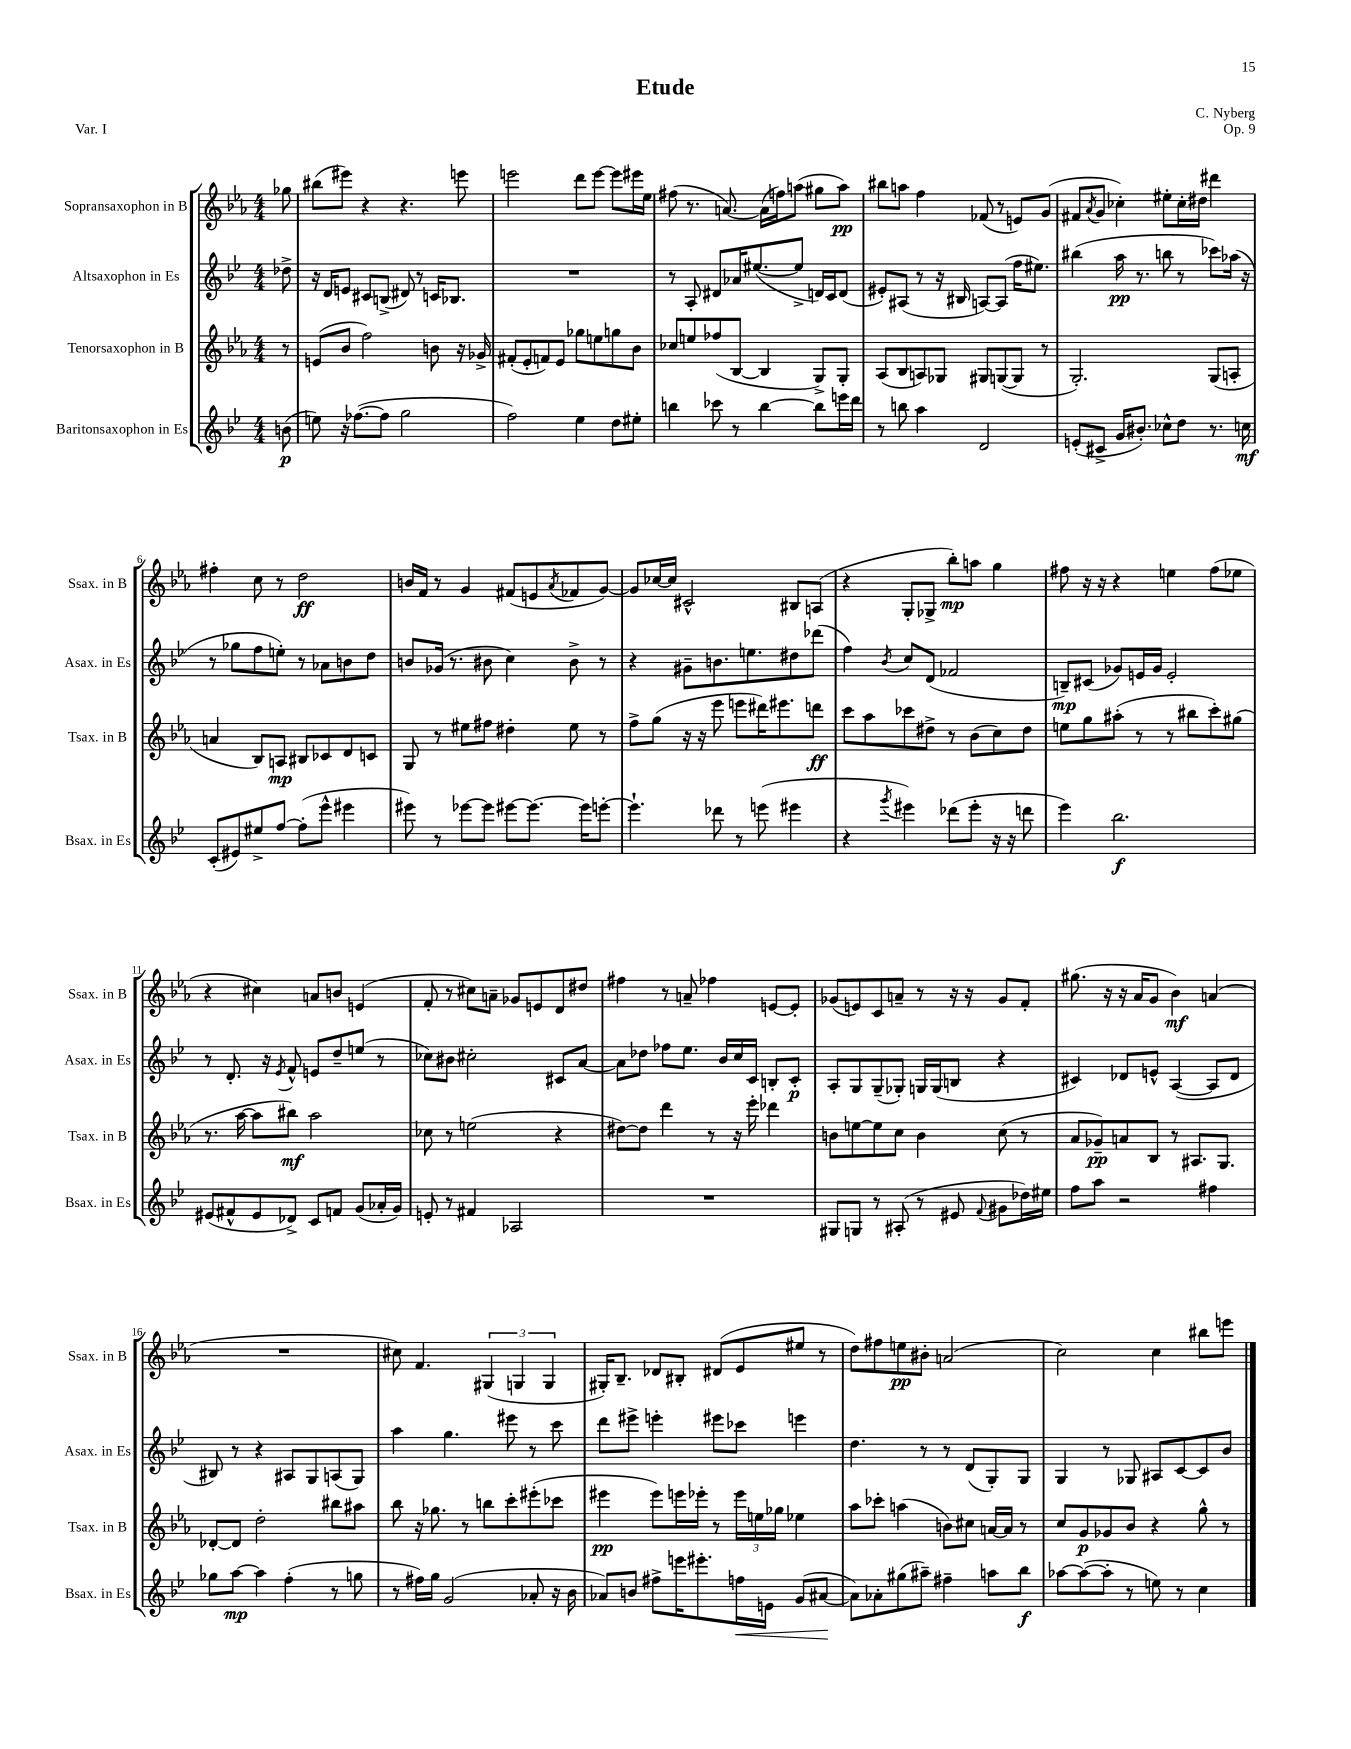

**kern	**dynam	**kern	**dynam	**kern	**dynam	**kern	**dynam
*part4	*part4	*part3	*part3	*part2	*part2	*part1	*part1
*staff4	*staff4	*staff3	*staff3	*staff2	*staff2	*staff1	*staff1
*I"Baritonsaxophon in Es	*	*I"Tenorsaxophon in B	*	*I"Altsaxophon in Es	*	*I"Sopransaxophon in B	*
*I'Bsax. in Es	*	*I'Tsax. in B	*	*I'Asax. in Es	*	*I'Ssax. in B	*
*clefG2	*	*clefG2	*	*clefG2	*	*clefG2	*
*k[b-e-]	*	*k[b-e-a-]	*	*k[b-e-]	*	*k[b-e-a-]	*
*M4/4	*	*M4/4	*	*M4/4	*	*M4/4	*
=	=	=	=	=	=	=	=
(8bn\	p	8r	.	8dd-X^\	.	8gg-X\	.
=1	=1	=1	=1	=1	=1	=1	=1
8een\)	.	(8en/L	.	16r	.	(8bb#X\L	.
.	.	.	.	16d/KL	.	.	.
16r	.	8b-/J	.	8en/J	.	8eee#X\J)	.
([8.ff-X\L	.	.	.	.	.	.	.
.	.	2ff\)	.	8c#X/L	.	4r	.
8ff-\J]	.	.	.	(8Bn^/J	.	.	.
2gg\	.	.	.	8d#X/)	.	4.r	.
.	.	.	.	8r	.	.	.
.	.	8bn\	.	16cn/KL	.	.	.
.	.	.	.	8.B-X/J	.	.	.
.	.	16r	.	.	.	8eeen\	.
.	.	16g-X^/	.	.	.	.	.
=2	=2	=2	=2	=2	=2	=2	=2
2ff\)	.	(8f#X'/L	.	1r	.	2eeen\	.
.	.	8e-'/	.	.	.	.	.
.	.	8fn/)	.	.	.	.	.
.	.	8e-/J	.	.	.	.	.
4ee-\	.	8gg-X\L	.	.	.	8ddd\L	.
.	.	8een\	.	.	.	[8eee\J	.
8dd\L	.	8ggn\	.	.	.	8eee\L]	.
8ee#X'\J	.	8b-\J	.	.	.	16eee#X\L	.
.	.	.	.	.	.	16ee-\JJ	.
=3	=3	=3	=3	=3	=3	=3	=3
4bbn\	.	8cc-X/L	.	8r	.	(8ff#X\	.
.	.	8een/	.	8A'/	.	8.r	.
8ccc-X\	.	(8ff-X/	.	8d#X/L	.	.	.
.	.	.	.	.	.	[8.an/)	.
8r	.	[8B-/J	.	16a-X/K	.	.	.
.	.	.	.	([8.ee#X/	.	.	.
[4bb\	.	4B-/]	.	.	.	(16a\LL]	.
.	.	.	.	.	.	16ffn\J)	.
.	.	.	.	8ee#^/J]	.	(8aan\J	.
8bb\L]	.	8G^/L)	.	16dn/LL)	.	8gg#X\L	.
.	.	.	.	16c/J	.	.	.
16eeen\L	.	8G'/J	.	(8d/J	.	8aa\J)	pp
16ddd\JJ	.	.	.	.	.	.	.
=4	=4	=4	=4	=4	=4	=4	=4
8r	.	(8A-/L	.	8e#X'/L)	.	8bb#X\L	.
8bbn\	.	8B-/	.	(8A#X/J	.	8aan\J	.
4aa\	.	8An/)	.	8r	.	4ff\	.
.	.	8G-X/J	.	16r	.	.	.
.	.	.	.	16B#X/	.	.	.
2d/	.	8G#X/L	.	[8An/L)	.	(8f-X/	.
.	.	([8Gn/	.	(8A/J]	.	8r	.
.	.	8G/J]	.	16ff\KL	.	8en/L)	.
.	.	.	.	8.ee#X\J)	.	.	.
.	.	8r	.	.	.	(8g/J	.
=5	=5	=5	=5	=5	=5	=5	=5
(8en'/L	.	2.G'/)	.	(4bb#X\	.	8f#X/L	.
.	.	.	.	.	.	8qa-/	.
8c#X^/J	.	.	.	.	.	8g/J	.
16g/KL	.	.	.	16aa\	pp	4cc-X'\)	.
8.b#X'/J)	.	.	.	8.r	.	.	.
8cc-X^^\L	.	.	.	8bbn\	.	8ee#X'\L	.
8dd\J	.	.	.	8r	.	16cc-'\L	.
.	.	.	.	.	.	16dd#X\JJ	.
8.r	.	(8G/L	.	8ccc-X\L)	.	4ddd#X\	.
.	.	8An'/J	.	(16aa-X\Jk	.	.	.
16ccn\	mf	.	.	16r	.	.	.
!!LO:LB:g=z
=6	=6	=6	=6	=6	=6	=6	=6
(8c'/L	.	4an/	.	8r	.	4ff#X'\	.
8e#X/)	.	.	.	8gg-X\L	.	.	.
8ee#X^/	.	8B-/L)	.	8ff\	.	8cc\	.
[8ff/J	.	8An/J	mp	8een'\J)	.	8r	.
(8ff'\L]	.	8B#X/L	.	8r	.	2dd\	ff
8eee-^^\J	.	8c-X/	.	8a-X\L	.	.	.
4eee#X\	.	8d/	.	8bn\	.	.	.
.	.	8cn/J	.	8dd\J	.	.	.
=7	=7	=7	=7	=7	=7	=7	=7
8eee#X\)	.	8G/	.	8bn/L	.	16bn/LL	.
.	.	.	.	.	.	16f/JJ	.
8r	.	8r	.	(16g-X/Jk	.	8r	.
.	.	.	.	8.r	.	.	.
[8eee-X\L	.	8ee#X\L	.	.	.	4g/	.
8eee-\J]	.	8ff#X\J	.	8b#X\	.	.	.
[8eee#X\L	.	4dd#X'\	.	4cc\)	.	(8f#X/L	.
8.eee#\J_	.	.	.	.	.	8en/	.
.	.	.	.	.	.	8qa-/	.
.	.	8ee#\	.	8b#^\	.	8f-X/	.
16eee#\KL]	.	.	.	.	.	.	.
[8eeen'\J	.	8r	.	8r	.	[8g/J)	.
=8	=8	=8	=8	=8	=8	=8	=8
4.eee`\]	.	8ff^\L	.	4r	.	8g/L]	.
.	.	(8gg\J	.	.	.	[16cc-X/L	.
.	.	.	.	.	.	16cc-/JJ]	.
.	.	16r	.	8g#X~\L	.	2c#X^^/	.
.	.	16r	.	.	.	.	.
8ddd-X\	.	8eee-\	.	8.bn\	.	.	.
8r	.	8eeen\L	.	.	.	.	.
.	.	.	.	8.een\	.	.	.
(8eeen\	.	16ddd#X\K)	.	.	.	.	.
.	.	8.eee#X\	.	.	.	.	.
4eee#X\	.	.	.	8dd#X\	.	8B#X/L	.
.	.	8dddn\J	ff	(8ddd-X\J	.	(8An/J	.
=9	=9	=9	=9	=9	=9	=9	=9
4r	.	8ccc\L	.	4ff\)	.	4r	.
.	.	8aa-\	.	.	.	.	.
8qggg/	.	.	.	8qb-/	.	.	.
4eee#X\)	.	8ccc-X\	.	8cc/L	.	8G'/L	.
.	.	8dd#X^\J	.	(8d/J	.	8G-X^/J	.
(8ddd-X\L	.	8r	.	2f-X/	.	8bb-'\L)	mp
8eee#'\J	.	(8b-\L	.	.	.	8aan\J	.
16r	.	8cc\)	.	.	.	4gg\	.
16r	.	.	.	.	.	.	.
8dddn\	.	8dd#\J	.	.	.	.	.
=10	=10	=10	=10	=10	=10	=10	=10
4eee-\)	.	8een\L	.	8Bn~/L)	mp	8ff#X\	.
.	.	8gg\	.	(8c#X/J	.	16r	.
.	.	.	.	.	.	16r	.
2.bb-\	f	(8aa#X'\J	.	8g-X/L)	.	4r	.
.	.	8r	.	16en/L	.	.	.
.	.	.	.	16g-/JJ	.	.	.
.	.	8r	.	2e'/	.	4een\	.
.	.	8bb#X\L	.	.	.	.	.
.	.	8ccc'\)	.	.	.	(8ff#\L	.
.	.	(8gg#X\J	.	.	.	8ee-X\J	.
!!LO:LB:g=z
=11	=11	=11	=11	=11	=11	=11	=11
(8e#X/L	.	8.r	.	8r	.	4r	.
8f#X^^/	.	.	.	8.d'/	.	.	.
.	.	[16aa-\	.	.	.	.	.
8e#/	.	8aa-\L]	.	.	.	4cc#X\)	.
.	.	.	.	16r	.	.	.
.	.	.	.	8qe-/	.	.	.
8d-X^/J)	.	8bb#X\J)	mf	8f^^/	.	.	.
8c/L	.	2aa-\	.	8en/L	.	8an/L	.
8fn/J	.	.	.	8dd~/	.	8bn/J	.
(8g/L	.	.	.	(8een/J	.	(4en/	.
16a-X'/L	.	.	.	8r	.	.	.
16g/JJ)	.	.	.	.	.	.	.
=12	=12	=12	=12	=12	=12	=12	=12
8en'/	.	8cc-X\	.	8cc-X\L)	.	8f'/	.
8r	.	8r	.	8b#X\J	.	8r	.
4f#X/	.	(2een\	.	2cc#X'\	.	8cc#X\L)	.
.	.	.	.	.	.	8an~\J	.
2A-X/	.	.	.	.	.	8g-X/L	.
.	.	.	.	.	.	8en/	.
.	.	4r	.	8c#X/L	.	8d/	.
.	.	.	.	[8a/J	.	8dd#X/J	.
=13	=13	=13	=13	=13	=13	=13	=13
1r	.	[8dd#X\L)	.	8a\L]	.	4ff#X\	.
.	.	8dd#\J]	.	8dd-X\J	.	.	.
.	.	4ddd\	.	8ff-X\L	.	8r	.
.	.	.	.	8.ee-\J	.	8an~/	.
.	.	8r	.	.	.	4ff-X\	.
.	.	.	.	16b-/LL	.	.	.
.	.	16r	.	16cc/	.	.	.
.	.	16eee-'\	.	16c/JJ	.	.	.
.	.	4ddd-X\	.	8Bn'/L	.	[8en/L	.
.	.	.	.	8c'/J	p	8e'/J]	.
=14	=14	=14	=14	=14	=14	=14	=14
8G#X/L	.	8bn\L	.	8A'/L	.	(8g-X/L	.
8Gn/J	.	[8een\	.	8G/	.	8en/)	.
8r	.	8ee\]	.	(8G~/	.	8c/	.
(8A#X'/	.	8cc\J	.	8G-X'/J)	.	8an~/J	.
8r	.	4b\	.	16Gn/LL	.	8r	.
.	.	.	.	(16G/J	.	.	.
8e#X/	.	.	.	8Bn/J	.	16r	.
.	.	.	.	.	.	16r	.
8qqf/	.	.	.	.	.	.	.
8g#X\L	.	(8cc\	.	4r	.	8g-/L	.
16dd-X\L)	.	8r	.	.	.	8f'/J	.
16ee#X\JJ	.	.	.	.	.	.	.
=15	=15	=15	=15	=15	=15	=15	=15
8ff\L	.	8a-/L	.	4c#X/)	.	(8.gg#X\	.
8aa\J	.	8g-X~/)	pp	.	.	.	.
.	.	.	.	.	.	16r	.
2r	.	8an/	.	8d-X/L	.	16r	.
.	.	.	.	.	.	16a-/KL	.
.	.	8B-/J	.	8en^^/J	.	8g/J	.
.	.	8r	.	([4A/	.	4b-\)	mf
.	.	8.A#X/L	.	.	.	.	.
4ff#X\	.	.	.	8A/L]	.	(4an/	.
.	.	8.G/J	.	.	.	.	.
.	.	.	.	8d-/J	.	.	.
!!LO:LB:g=z
=16	=16	=16	=16	=16	=16	=16	=16
8gg-X\L	.	[8d-X'/L	.	8B#X/)	.	1r	.
[8aa\J	mp	8d-/J]	.	8r	.	.	.
4aa\]	.	2dd'\	.	4r	.	.	.
(4ff'\	.	.	.	8A#X/L	.	.	.
.	.	.	.	8G/	.	.	.
8r	.	8bb#X\L	.	(8An/	.	.	.
8ggn\	.	8aa#X\J	.	8G/J)	.	.	.
=17	=17	=17	=17	=17	=17	=17	=17
8r	.	8bb-\	.	4aa\	.	8cc#X\)	.
16ff#X\LL)	.	16r	.	.	.	4.f/	.
16gg\JJ	.	8.gg-X\	.	.	.	.	.
(2g/	.	.	.	4.gg\	.	.	.
.	.	8r	.	.	.	.	.
.	.	8bbn\L	.	.	.	(6G#X/	.
.	.	8ccc'\	.	8eee#X\	.	.	.
.	.	.	.	.	.	6Gn/	.
8a-X'/	.	(8eee#X'\	.	8r	.	.	.
.	.	.	.	.	.	6G/	.
16r	.	8ccc-X\J	.	8ccc\	.	.	.
16b-\	.	.	.	.	.	.	.
=18	=18	=18	=18	=18	=18	=18	=18
8a-X/L)	.	4eee#X\	pp	8ddd\L	.	16G#X'/KL)	.
.	.	.	.	.	.	8.B-~/J	.
8bn/J	.	.	.	8eee#X^\J	.	.	.
8ff#X^\L	.	8eee#\L)	.	4eeen'\	.	8d-X/L	.
16eeen\K	.	16eeen\L	.	.	.	8B#X'/J	.
8.eee#X'\	.	16eee-X'\JJ	.	.	.	.	.
.	.	8r	.	8eee#X\L	.	(8d#X/L	.
!	!LO:HP:b	!	!	!	!	!	!
16ffn\L	<	24eee-\LL	.	8ccc-X\J	.	8e-/	.
.	.	24een\	.	.	.	.	.
16en\JJ	.	.	.	.	.	.	.
.	.	24gg-X\JJ	.	.	.	.	.
(8g/L	.	4ee-X\	.	4eeen\	.	8ee#X/J	.
[8a#X/J	.	.	.	.	.	8r	.
.	[	.	.	.	.	.	.
=19	=19	=19	=19	=19	=19	=19	=19
8a#\L])	.	8aa-\L	.	4.dd\	.	8dd\L)	.
8a-X'\	.	8ccc-X'\J	.	.	.	8ff#X\	.
(8gg#X\	.	(4aan\	.	.	.	8een\	pp
8aa#X~\J)	.	.	.	8r	.	8b#X'\J	.
4ff#X~\	.	8bn\L)	.	8r	.	(2an/	.
.	.	8cc#X\J	.	(8d/L	.	.	.
8aan\L	.	[16an/LL	.	8G'/)	.	.	.
.	.	16a/JJ]	.	.	.	.	.
8bb-\J	f	8r	.	8G/J	.	.	.
=20	=20	=20	=20	=20	=20	=20	=20
[8aa-X\L	.	8cc/L	.	4G/	.	2cc\)	.
(8aa-\_	.	8g/	p	.	.	.	.
8aa-'\J]	.	8g-X/	.	8r	.	.	.
8r	.	8b-/J	.	8G-X/	.	.	.
8een\)	.	4r	.	8A#X/L	.	4cc\	.
8r	.	.	.	[8c/	.	.	.
4cc\	.	8gg^^\	.	8c/]	.	8bb#X\L	.
.	.	8r	.	8b-/J	.	8eeen\J	.
==	==	==	==	==	==	==	==
*-	*-	*-	*-	*-	*-	*-	*-
